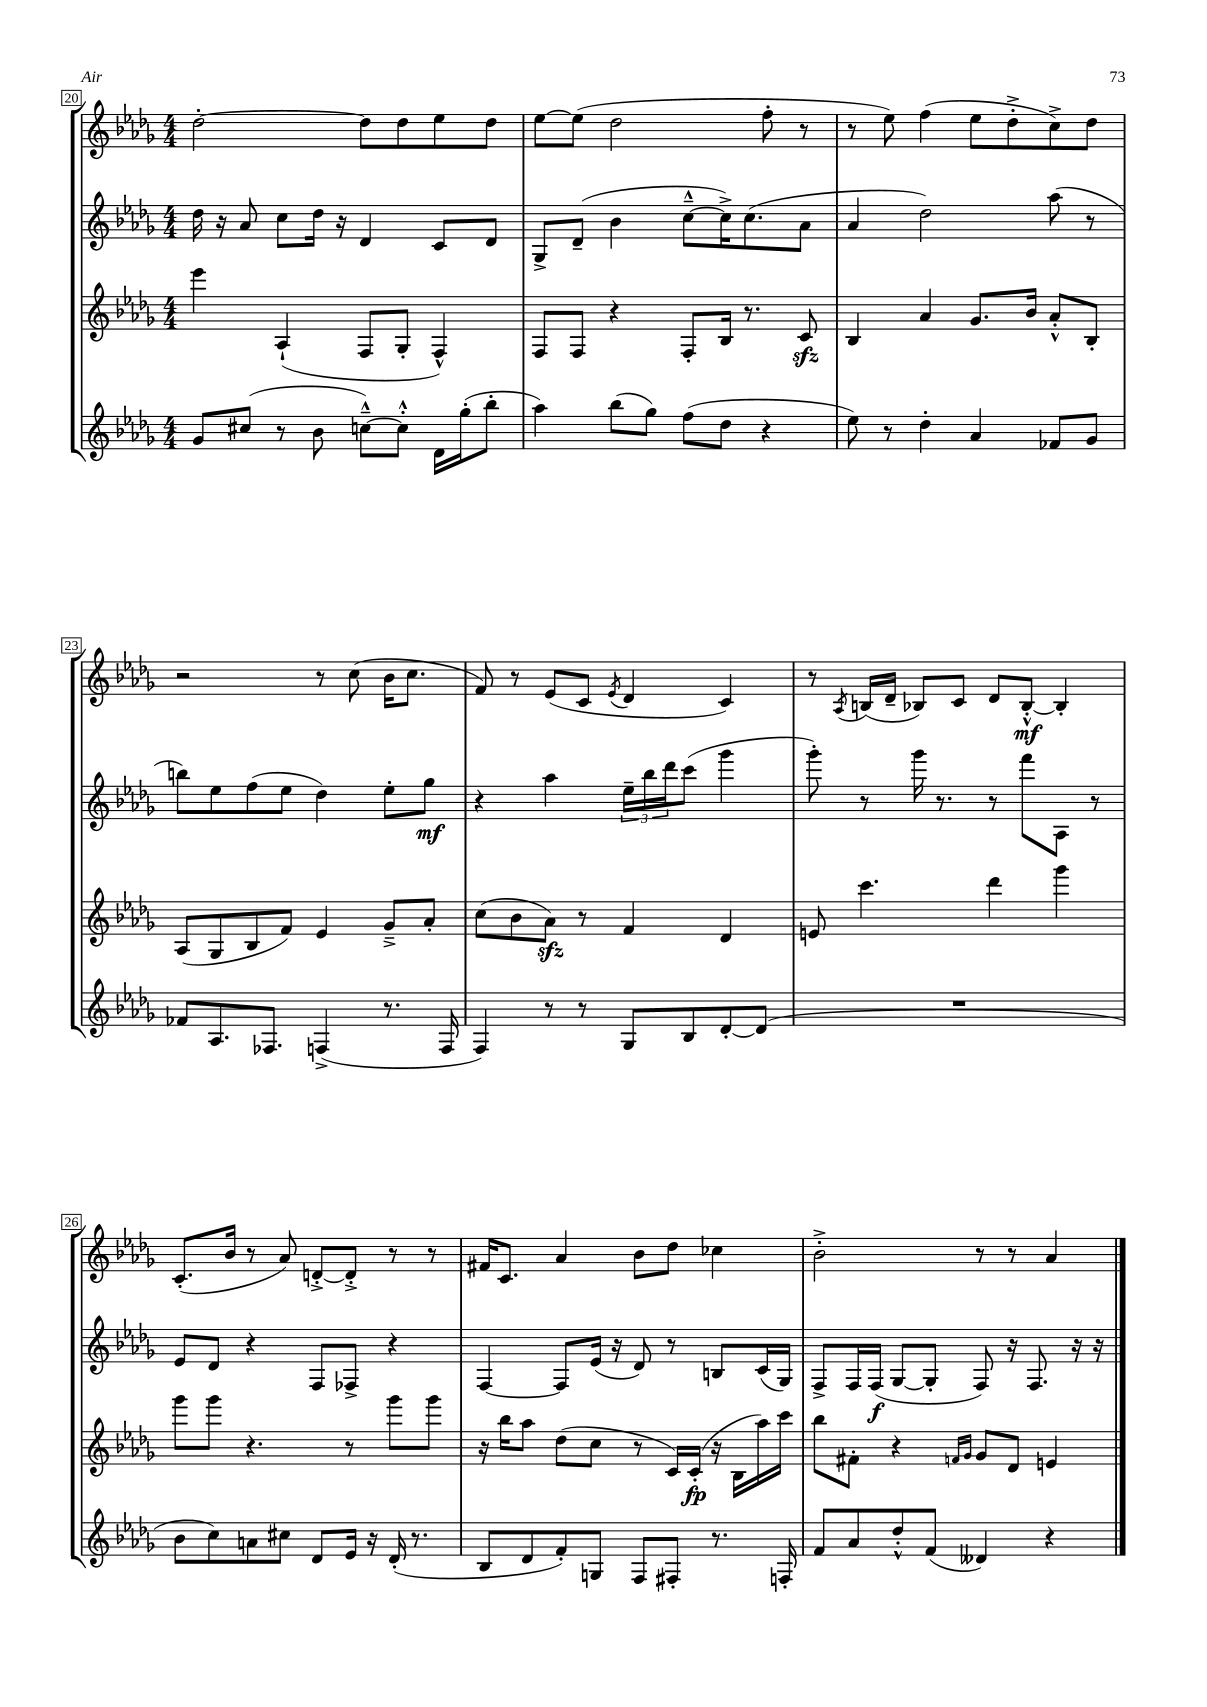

**kern	**kern	**kern	**kern
*staff4	*staff3	*staff2	*staff1
*clefG2	*clefG2	*clefG2	*clefG2
*k[b-e-a-d-g-]	*k[b-e-a-d-g-]	*k[b-e-a-d-g-]	*k[b-e-a-d-g-]
*M4/4	*M4/4	*M4/4	*M4/4
8g-	4eee-	16dd-	[2dd-'
.	.	16r	.
(8cc#	.	8a-	.
8r	(4A-`	8cc	.
8b-	.	16dd-	.
.	.	16r	.
[8cc~^^)	8F	4d-	8dd-]
8cc'^^]	8G-'	.	8dd-
16d-	4F^^)	8c	8ee-
(16gg-'	.	.	.
8bb-'	.	8d-	8dd-
=	=	=	=
4aa-)	8F	8G-^	[8ee-
.	8F	(8d-~	(8ee-]
(8bb-	4r	4b-	2dd-
8gg-)	.	.	.
(8ff	8F'	[8cc~^^	.
8dd-	16B-	16cc^])	.
.	8.r	(8.cc	.
4r	.	.	8ff'
.	8c	8a-	8r
=	=	=	=
8ee-)	4B-	4a-	8r
8r	.	.	8ee-)
4dd-'	4a-	2dd-)	(4ff
4a-	8.g-	.	8ee-
.	.	.	8dd-'^
.	16b-	.	.
8f-	8a-'^^	(8aa-	8cc^)
8g-	8B-'	8r	8dd-
=	=	=	=
8f-	(8A-	8bb)	2r
8.A-	8G-	8ee-	.
.	8B-	(8ff	.
8.F-	.	.	.
.	8f)	8ee-	.
(4F^	4e-	4dd-)	8r
.	.	.	(8cc
8.r	8g-~^	8ee-'	16b-
.	.	.	8.cc
.	8a-'	8gg-	.
16F	.	.	.
=	=	=	=
4F)	(8cc	4r	8f)
.	8b-	.	8r
8r	8a-)	4aa-	(8e-
8r	8r	.	8c
.	.	.	8qe-
8G-	4f	24ee-~	4d-
.	.	24bb-	.
.	.	24ddd-	.
8B-	.	(8ccc	.
[8d-'	4d-	4ggg-	4c)
(8d-]	.	.	.
=	=	=	=
1r	8e	8ggg-')	8r
.	.	.	8qA-
.	4.ccc	8r	(16B
.	.	.	16d-~
.	.	16ggg-	8B-)
.	.	8.r	.
.	.	.	8c
.	4ddd-	8r	8d-
.	.	8fff	[8B-'^^
.	4ggg-	8A-	4B-']
.	.	8r	.
=	=	=	=
8b-	8ggg-	8e-	(8.c'
8cc)	8ggg-	8d-	.
.	.	.	16b-
8a	4.r	4r	8r
8cc#	.	.	8a-)
8d-	.	8F	[8d'^
16e-	8r	8F-^	8d'^]
16r	.	.	.
(16d-'	8ggg-	4r	8r
8.r	.	.	.
.	8ggg-	.	8r
=	=	=	=
8B-	16r	[4F	16f#
.	16bb-	.	8.c
8d-	8aa-	.	.
8f')	(8dd-	8F]	4a-
8G	8cc	(16e-	.
.	.	16r	.
8F	8r	8d-)	8b-
8F#'	16c)	8r	8dd-
.	(16c'	.	.
8.r	16r	8B	4cc-
.	16B-	.	.
.	16aa-)	(16c	.
16F'	16ccc	16G-)	.
=	=	=	=
8f	8bb-	8F^	2b-'^
8a-	8f#'	16F	.
.	.	(16F	.
8dd-'^^	4r	[8G-	.
(8f	.	8G-']	.
.	16qqf	.	.
.	16qqg-	.	.
4d--)	8g-	8F)	8r
.	8d-	16r	8r
.	.	8.F	.
4r	4e	.	4a-
.	.	16r	.
.	.	16r	.
==	==	==	==
*-	*-	*-	*-
